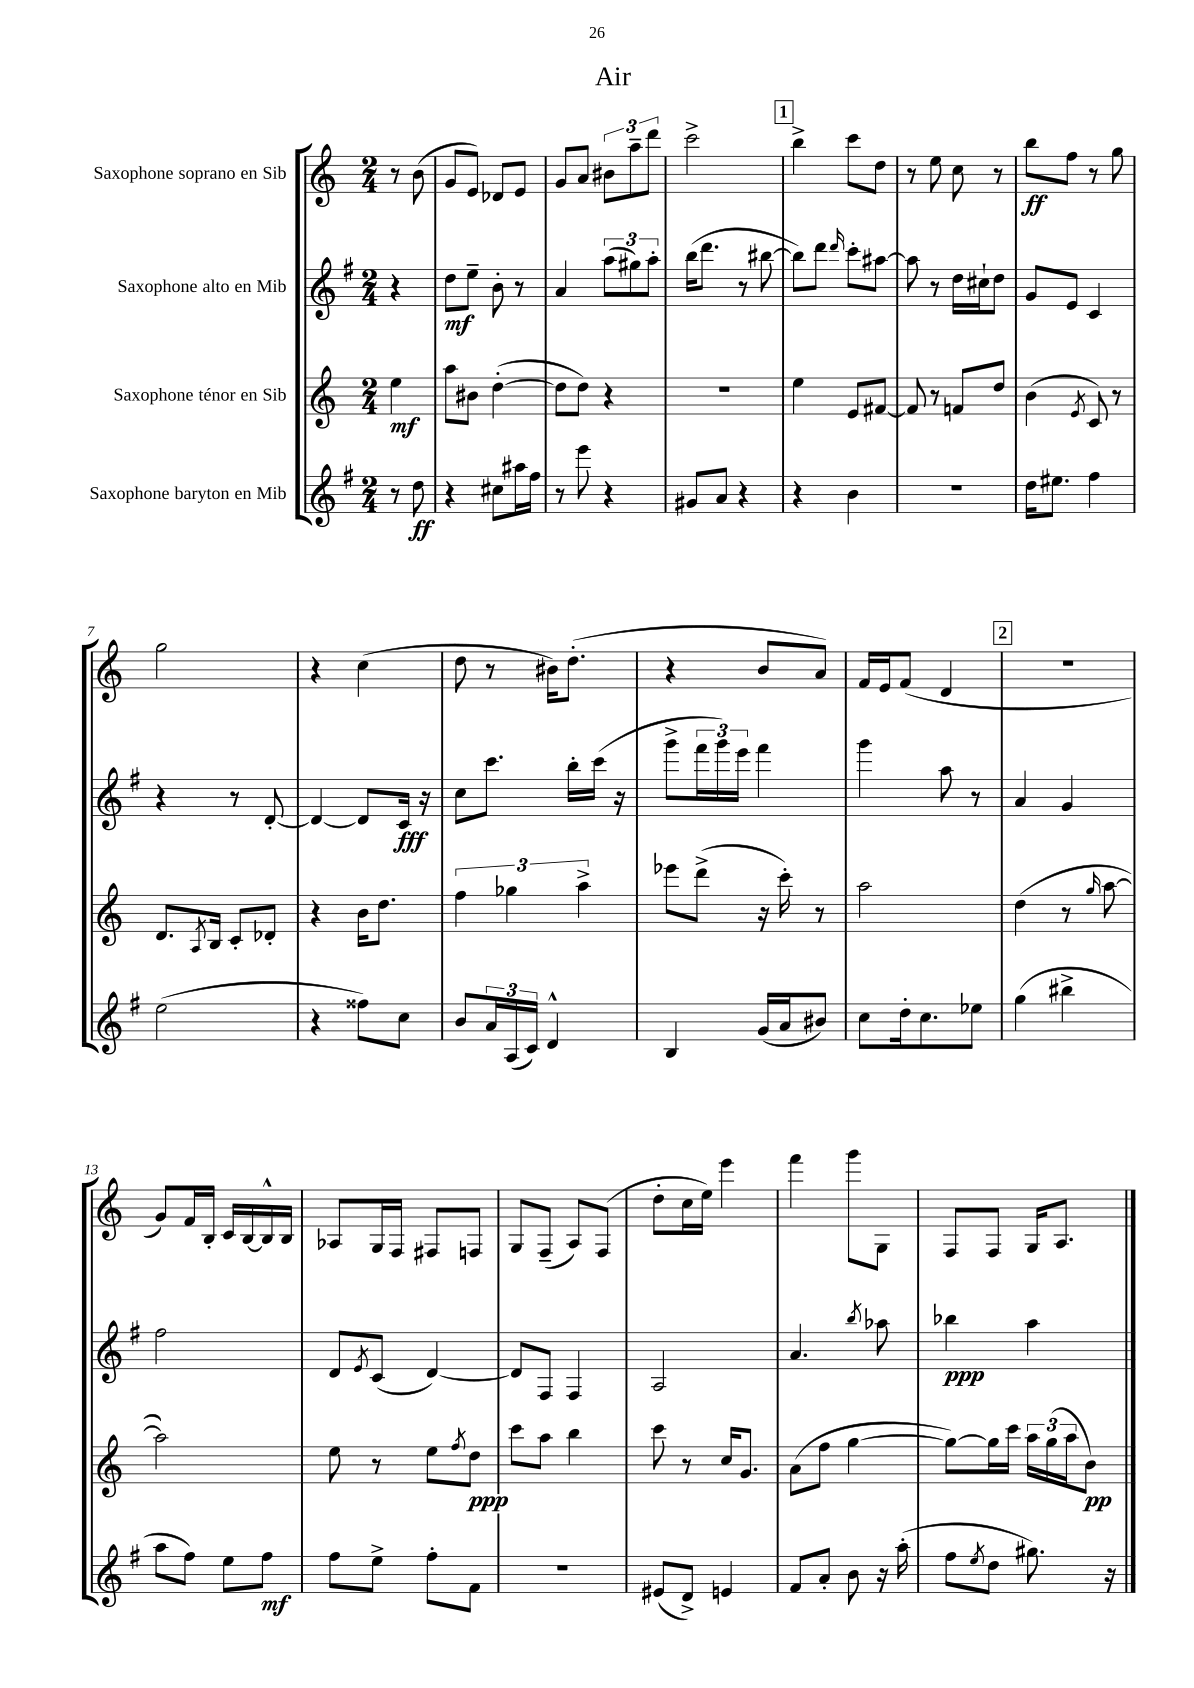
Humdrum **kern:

**kern	**dynam	**kern	**dynam	**kern	**dynam	**kern	**dynam
*part4	*part4	*part3	*part3	*part2	*part2	*part1	*part1
*staff4	*staff4	*staff3	*staff3	*staff2	*staff2	*staff1	*staff1
*I"Saxophone baryton en Mib	*	*I"Saxophone ténor en Sib	*	*I"Saxophone alto en Mib	*	*I"Saxophone soprano en Sib	*
*clefG2	*	*clefG2	*	*clefG2	*	*clefG2	*
*k[f#]	*	*k[]	*	*k[f#]	*	*k[]	*
*M2/4	*	*M2/4	*	*M2/4	*	*M2/4	*
=	=	=	=	=	=	=	=
8r	.	4ee\	mf	4r	.	8r	.
8dd\	ff	.	.	.	.	(8b\	.
=1	=1	=1	=1	=1	=1	=1	=1
4r	.	8aa\L	.	8dd\L	mf	8g/L	.
.	.	8b#X\J	.	8ee~\J	.	8e/J)	.
8cc#X\L	.	([4dd'\	.	8b'\	.	8d-X/L	.
16aa#X\L	.	.	.	8r	.	8e/J	.
16ff#\JJ	.	.	.	.	.	.	.
=2	=2	=2	=2	=2	=2	=2	=2
8r	.	8dd\L]	.	4a/	.	8g/L	.
8eee\	.	8dd\J)	.	.	.	8a/J	.
4r	.	4r	.	(12aa\L	.	12b#X\L	.
.	.	.	.	12gg#X\)	.	12aa~\	.
.	.	.	.	12aa'\J	.	12ddd\J	.
=3	=3	=3	=3	=3	=3	=3	=3
8g#X/L	.	2r	.	(16bb\KL	.	2ccc^\	.
.	.	.	.	8.ddd\J	.	.	.
8a/J	.	.	.	.	.	.	.
4r	.	.	.	8r	.	.	.
.	.	.	.	[8bb#X\	.	.	.
!!LO:REH:place=s1:t=1
=4	=4	=4	=4	=4	=4	=4	=4
4r	.	4ee\	.	8bb#\L])	.	4bb^\	.
.	.	.	.	8ddd\J	.	.	.
.	.	.	.	16qqddd/	.	.	.
4b\	.	8e/L	.	8ccc'\L	.	8ccc\L	.
.	.	[8f#X/J	.	[8aa#X\J	.	8dd\J	.
=5	=5	=5	=5	=5	=5	=5	=5
2r	.	8f#/]	.	8aa#\]	.	8r	.
.	.	8r	.	8r	.	8ee\	.
.	.	8fn/L	.	16dd\LL	.	8cc\	.
.	.	.	.	16cc#X`\J	.	.	.
.	.	8dd/J	.	8dd\J	.	8r	.
=6	=6	=6	=6	=6	=6	=6	=6
16dd\KL	.	(4b\	.	8g/L	.	8bb\L	ff
8.ee#X\J	.	.	.	.	.	.	.
.	.	.	.	8e/J	.	8ff\J	.
.	.	8qe/	.	.	.	.	.
4ff#\	.	8c/)	.	4c/	.	8r	.
.	.	8r	.	.	.	8gg\	.
!!LO:LB:g=z
=7	=7	=7	=7	=7	=7	=7	=7
(2ee\	.	8.d/L	.	4r	.	2gg\	.
.	.	8qA/	.	.	.	.	.
.	.	16B/Jk	.	.	.	.	.
.	.	8c'/L	.	8r	.	.	.
.	.	8d-X'/J	.	[8d'/	.	.	.
=8	=8	=8	=8	=8	=8	=8	=8
4r	.	4r	.	4d/_	.	4r	.
8ff##X\L)	.	16b\KL	.	8d/L]	.	(4cc\	.
.	.	8.dd\J	.	.	.	.	.
8cc\J	.	.	.	16c/Jk	fff	.	.
.	.	.	.	16r	.	.	.
=9	=9	=9	=9	=9	=9	=9	=9
8b/L	.	6ff\	.	8cc\L	.	8dd\	.
24a/L	.	.	.	8.ccc\J	.	8r	.
(24A/	.	6gg-X\	.	.	.	.	.
24c/JJ)	.	.	.	.	.	.	.
4d^^/	.	.	.	.	.	16b#X\KL)	.
.	.	.	.	16bb'\LL	.	(8.dd'\J	.
.	.	6aa^\	.	.	.	.	.
.	.	.	.	(16ccc\JJ	.	.	.
.	.	.	.	16r	.	.	.
=10	=10	=10	=10	=10	=10	=10	=10
4B/	.	8eee-X\L	.	8ggg^\L	.	4r	.
.	.	(8ddd^\J	.	24fff#\L	.	.	.
.	.	.	.	24ggg\)	.	.	.
.	.	.	.	24eee\JJ	.	.	.
(16g/LL	.	16r	.	4fff#\	.	8b/L	.
16a/J	.	16ccc'\)	.	.	.	.	.
8b#X/J)	.	8r	.	.	.	8a/J)	.
=11	=11	=11	=11	=11	=11	=11	=11
8cc\L	.	2aa\	.	4ggg\	.	16f/LL	.
.	.	.	.	.	.	16e/J	.
16dd'\k	.	.	.	.	.	(8f/J	.
8.cc\	.	.	.	.	.	.	.
.	.	.	.	8aa\	.	4d/	.
8ee-X\J	.	.	.	8r	.	.	.
!!LO:REH:place=s1:t=2
=12	=12	=12	=12	=12	=12	=12	=12
(4gg\	.	(4dd\	.	4a/	.	2r	.
4bb#X^\	.	8r	.	4g/	.	.	.
.	.	16qqgg/	.	.	.	.	.
.	.	[8aa\	.	.	.	.	.
!!LO:LB:g=z
=13	=13	=13	=13	=13	=13	=13	=13
8aa\L	.	2aa\])	.	2ff#\	.	8g/L)	.
8ff#\J)	.	.	.	.	.	16f/L	.
.	.	.	.	.	.	16B'/JJ	.
8ee\L	.	.	.	.	.	16c/LL	.
.	.	.	.	.	.	[16B/	.
8ff#\J	mf	.	.	.	.	16B^^/]	.
.	.	.	.	.	.	16B/JJ	.
=14	=14	=14	=14	=14	=14	=14	=14
8ff#\L	.	8ee\	.	8d/L	.	8A-X/L	.
.	.	.	.	8qe/	.	.	.
8ee^\J	.	8r	.	(8c/J	.	16G/L	.
.	.	.	.	.	.	16F/JJ	.
8ff#'\L	.	8ee\L	.	[4d/)	.	8F#X/L	.
.	.	8qff/	.	.	.	.	.
8f#\J	.	8dd\J	ppp	.	.	8Fn/J	.
=15	=15	=15	=15	=15	=15	=15	=15
2r	.	8ccc\L	.	8d/L]	.	8G/L	.
.	.	8aa\J	.	8F#/J	.	(8F~/J	.
.	.	4bb\	.	4F#/	.	8A/L)	.
.	.	.	.	.	.	(8F/J	.
=16	=16	=16	=16	=16	=16	=16	=16
(8e#X/L	.	8ccc\	.	2A/	.	8dd'\L	.
8d^/J)	.	8r	.	.	.	16cc\L	.
.	.	.	.	.	.	16ee\JJ)	.
4en/	.	16cc/KL	.	.	.	4eee\	.
.	.	8.g/J	.	.	.	.	.
=17	=17	=17	=17	=17	=17	=17	=17
8f#/L	.	(8a\L	.	4.a/	.	4fff\	.
8a'/J	.	8ff\J	.	.	.	.	.
8b\	.	[4gg\	.	.	.	8ggg\L	.
.	.	.	.	8qbb/	.	.	.
16r	.	.	.	8aa-X\	.	8G\J	.
(16aa'\	.	.	.	.	.	.	.
=18	=18	=18	=18	=18	=18	=18	=18
8ff#\L	.	8gg\L_)	.	4bb-X\	ppp	8F/L	.
8qee/	.	.	.	.	.	.	.
8dd\J	.	16gg\L]	.	.	.	8F/J	.
.	.	16ccc\JJ	.	.	.	.	.
8.gg#X\)	.	24aa\LL	.	4aa\	.	16G/KL	.
.	.	(24gg\	.	.	.	.	.
.	.	.	.	.	.	8.A/J	.
.	.	24aa\J	.	.	.	.	.
.	.	8b\J)	pp	.	.	.	.
16r	.	.	.	.	.	.	.
==	==	==	==	==	==	==	==
*-	*-	*-	*-	*-	*-	*-	*-
